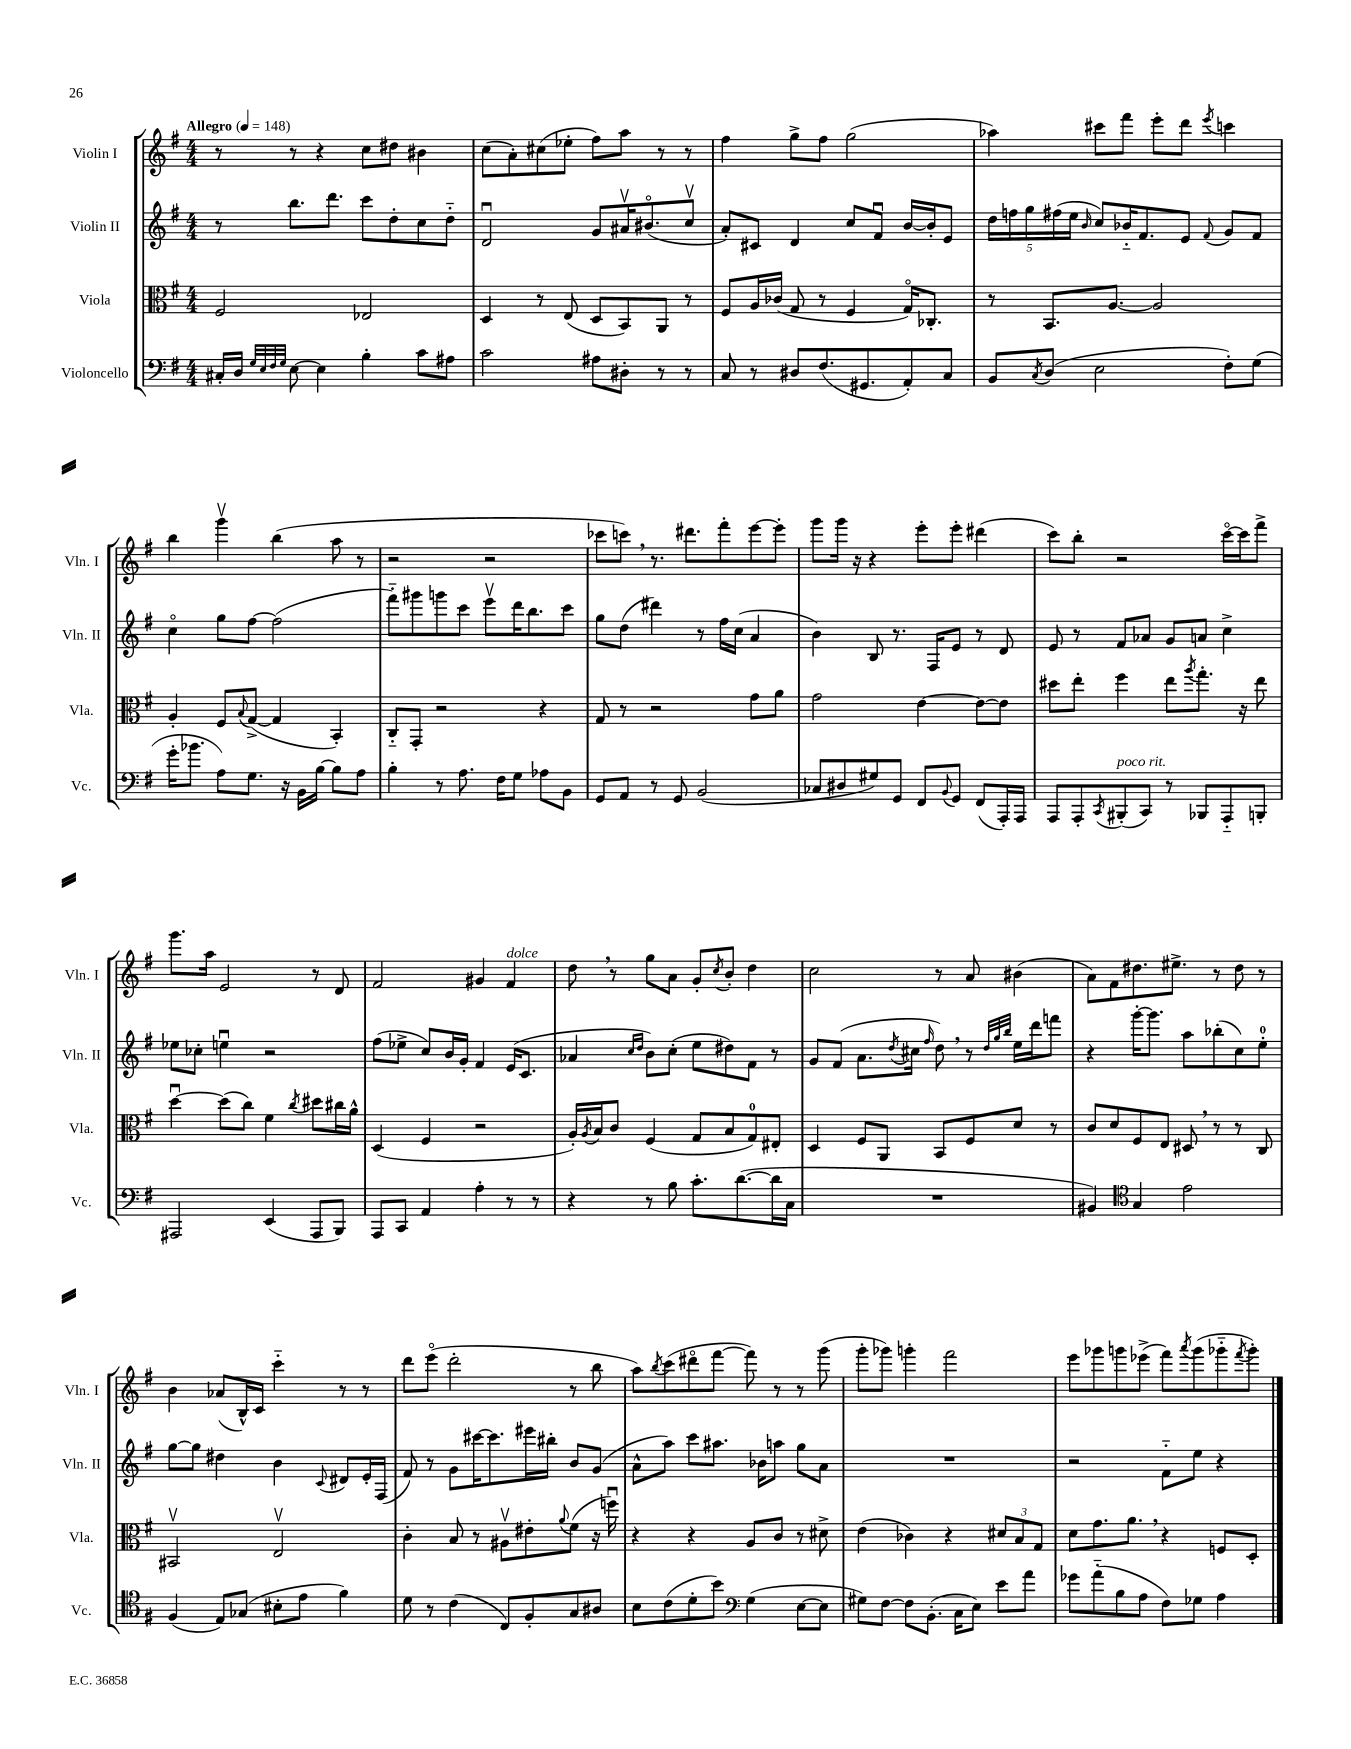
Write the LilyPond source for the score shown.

<<
\new StaffGroup <<
\new Staff = "s0" \with { instrumentName = "Violin I" shortInstrumentName = "Vln. I" } {
    \clef treble \key g \major \numericTimeSignature \time 4/4 \tempo "Allegro" 4 = 148
    r8 r8 r4 c''8 dis''8 bis'4 |
    c''8( a'8-.) cis''8( ees''8-. fis''8) a''8 r8 r8 |
    fis''4 g''8-> fis''8 g''2( |
    aes''4) cis'''8 fis'''8 e'''8-. d'''8 \acciaccatura { e'''8 } c'''4 |
    b''4 g'''4\upbow b''4( a''8 r8 |
    r2 r2 |
    ces'''8 c'''8) \breathe r8. dis'''8. fis'''8-. e'''8~ e'''8-. |
    g'''8 g'''16 r16 r4 e'''8-. e'''8-. dis'''4( |
    c'''8) b''8-. r2 c'''16~\flageolet c'''16 fis'''8-> |
    g'''8. a''16 e'2 r8 d'8 |
    fis'2 gis'4 fis'4^\markup { \italic "dolce" } |
    d''8 \breathe r8 g''8 a'8 g'8-. \acciaccatura { c''8 } b'8-. d''4 |
    c''2 r8 a'8 bis'4( |
    a'8) fis'8 dis''8. eis''8.-> r8 dis''8 r8 |
    b'4 aes'8( b16-^) c'16 c'''4-_ r8 r8 |
    d'''8 e'''8\flageolet( d'''2-. r8 b''8 |
    a''8) \acciaccatura { b''8 } c'''8( dis'''8\flageolet fis'''8~ fis'''8) r8 r8 g'''8( |
    g'''8-. ges'''8) g'''4-. fis'''2 |
    e'''8 ges'''8 g'''8 ees'''8->( fis'''8) \acciaccatura { a'''8 } g'''8( ges'''8-_ \acciaccatura { fis'''8 } ges'''8-.) \bar "|." |
}
\new Staff = "s1" \with { instrumentName = "Violin II" shortInstrumentName = "Vln. II" } {
    \clef treble \key g \major \numericTimeSignature \time 4/4
    r8 b''8. d'''8. c'''8 d''8-. c''8 d''8-_ |
    d'2\downbow g'8 ais'16\upbow bis'8.\flageolet( c''8\upbow |
    a'8-.) cis'8 d'4 c''8 fis'8\downbow b'16~ b'16-. e'8 |
    \tuplet 5/4 { d''16 f''16 g''16 fis''16( e''16 } \grace { b'16 } c''8) bes'16-_ fis'8. e'8 \appoggiatura { fis'8 } g'8 fis'8 |
    c''4\flageolet g''8 fis''8~ fis''2( |
    fis'''8-_) gis'''8 g'''8 c'''8 e'''8\upbow d'''16 b''8. c'''8 |
    g''8 d''8( dis'''4) r8 fis''16 c''16( a'4 |
    b'4) b8 r8. fis16 e'8 r8 d'8 |
    e'8 r8 fis'8 aes'8 g'8 a'8 c''4-> |
    ees''8 ces''8-. e''4\downbow r2 |
    fis''8( ees''8-> c''8) b'16 g'16-. fis'4 e'16( c'8. |
    aes'4 \grace { c''16 d''16 } b'8) c''8-.( e''8 dis''8) fis'8 r8 |
    g'8 fis'8( a'8. \acciaccatura { d''8 } cis''16 \grace { fis''16 } d''8) \breathe r8 \grace { d''32 g''32 b''32 } e''16 d'''16 f'''8 |
    r4 g'''16~-. g'''8. a''8 bes''8-.( c''8) e''8-0-. |
    g''8~ g''8 dis''4 b'4 \appoggiatura { c'8 } dis'8 e'16-. fis16( |
    fis'8) r8 g'8 cis'''16~ cis'''8. eis'''16 bis''16-. b'8 g'8( |
    a'8-^ a''8) c'''8 ais''8. bes'16 a''8 g''8 a'8 |
    R1 |
    r2 fis'8-_ e''8 r4 \bar "|." |
}
\new Staff = "s2" \with { instrumentName = "Viola" shortInstrumentName = "Vla." } {
    \clef alto \key g \major \numericTimeSignature \time 4/4
    fis2 ees2 |
    d4 r8 e8( d8 b,8) a,8 r8 |
    fis8 a16 ces'16( g8 r8 fis4 g16\flageolet) ces8.-. |
    r8 b,8. a8.~ a2 |
    a4-. fis8 \appoggiatura { b8 } g8~->( g4 b,4-.) |
    c8-_ g,8-. r2 r4 |
    g8 r8 r2 g'8 a'8 |
    g'2 e'4~ e'8~ e'8 |
    dis''8 e''8-. fis''4 e''8 \acciaccatura { a''8 } g''8.-. r16 e''8 |
    d''4~\downbow d''8( c''8) fis'4 \acciaccatura { c''8 } dis''8 cis''16 a'16-^ |
    d4( fis4 r2 |
    a16-.) \acciaccatura { a8 } b16 c'8 fis4( g8 b8 g8-0) eis8-. |
    d4 fis8 a,8 b,8 fis8 d'8 r8 |
    c'8 d'8 fis8 e8 dis8 \breathe r8 r8 c8 |
    bis,2\upbow e2\upbow |
    c'4-. b8 r8 ais8\upbow eis'8-. \appoggiatura { a'8 } fis'8( r16 f''16\downbow) |
    r4 r4 a8 c'8 r8 dis'8-> |
    e'4( ces'4) r4 \tuplet 3/2 { dis'8 b8 g8 } |
    d'8 g'8. a'8. \breathe r4 f8 d8-. \bar "|." |
}
\new Staff = "s3" \with { instrumentName = "Violoncello" shortInstrumentName = "Vc." } {
    \clef bass \key g \major \numericTimeSignature \time 4/4
    cis16-. d16 \grace { g32 e32 fis32 g32 } e8~ e4 b4-. c'8 ais8 |
    c'2 ais8 dis8-. r8 r8 |
    c8 r8 dis8 fis8.( gis,8. a,8-.) c8 |
    b,8 \acciaccatura { c8 } d8( e2 fis8-.) g8( |
    g'16-. bes'8. a8) g8. r16 b,16 b16~ b8 a8 |
    b4-. r8 a8. fis16 g8 aes8 b,8 |
    g,8 a,8 r8 g,8 b,2( |
    ces8 dis8 gis8) g,8 fis,8 \appoggiatura { b,8 } g,8 fis,8( a,,16-.) a,,16 |
    a,,8 a,,8-. \acciaccatura { c,8 } bis,,8-.^\markup { \italic "poco rit." }( c,8) r8 bes,,8 a,,8-_ b,,8-. |
    ais,,2 e,4( ais,,8 b,,8) |
    a,,8 c,8 a,4 a4-. r8 r8 |
    r4 r8 b8 c'8.-. d'8.~( d'16 c16 |
    R1 |
    bis,4) \clef tenor g4 e'2 |
    fis4( e8) ges8( bis8-. e'8 fis'4) |
    d'8 r8 c'4( c8) fis8-. g8 ais8 |
    b8 c'8( d'8-. b'8) \clef bass g4( e8~ e8 |
    gis8) fis8~ fis8 b,8.-.( c16 e8) e'8 a'8 |
    ges'8 a'8-_( b8 a8 fis8) ges8 a4 \bar "|." |
}
>>
>>
\layout { \context { \Score \remove "Bar_number_engraver" } }
